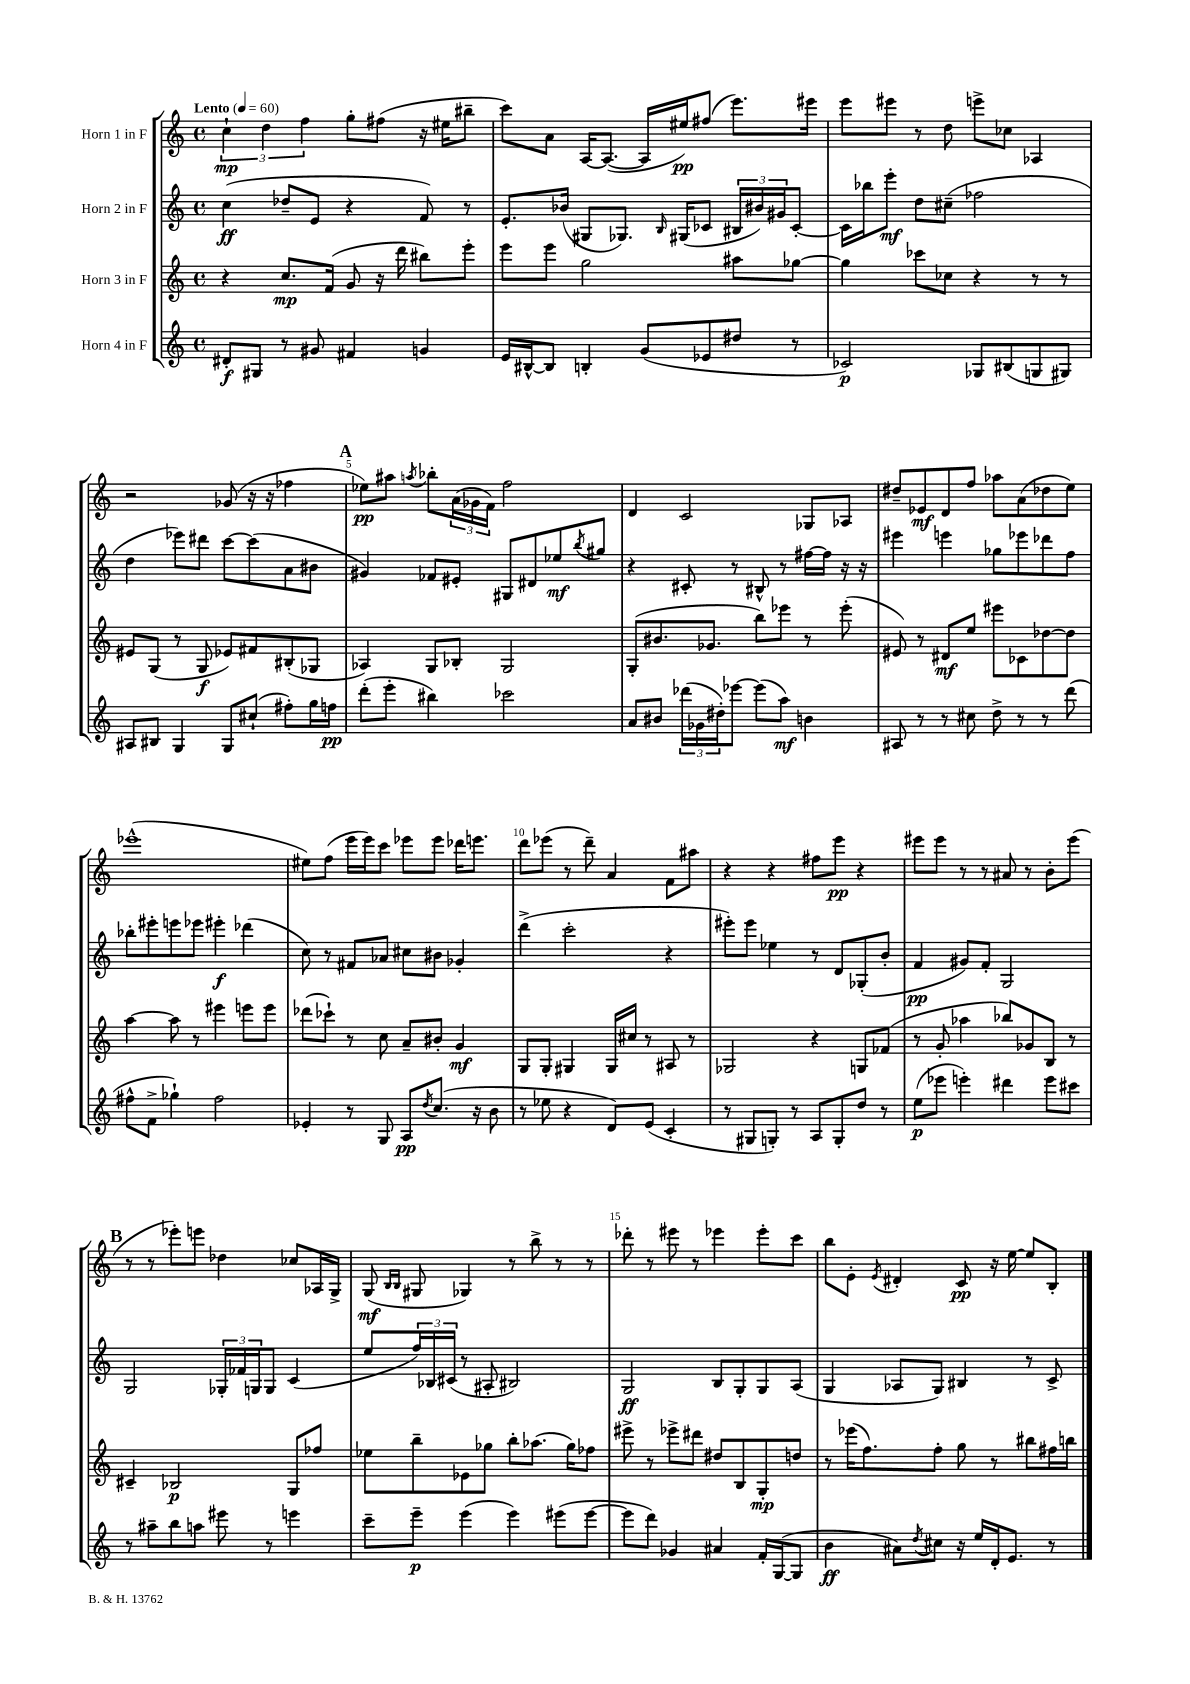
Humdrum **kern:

**kern	**dynam	**kern	**dynam	**kern	**dynam	**kern	**dynam
*part4	*part4	*part3	*part3	*part2	*part2	*part1	*part1
*staff4	*staff4	*staff3	*staff3	*staff2	*staff2	*staff1	*staff1
*I"Horn 4 in F	*	*I"Horn 3 in F	*	*I"Horn 2 in F	*	*I"Horn 1 in F	*
*clefG2	*	*clefG2	*	*clefG2	*	*clefG2	*
*k[]	*	*k[]	*	*k[]	*	*k[]	*
*M4/4	*	*M4/4	*	*M4/4	*	*M4/4	*
*met(c)	*	*met(c)	*	*met(c)	*	*met(c)	*
*MM60	*	*MM60	*	*MM60	*	*MM60	*
=1	=1	=1	=1	=1	=1	=1	=1
!	!	!	!	!	!	!LO:TX:a:B:t=Lento	!
8d#X'/L	f	4r	.	(4cc\	ff	6cc`\	mp
8G#X/J	.	.	.	.	.	.	.
.	.	.	.	.	.	6dd\	.
8r	.	8.cc/L	mp	8dd-X~/L	.	.	.
.	.	.	.	.	.	6ff\	.
8g#X/	.	.	.	8e/J	.	.	.
.	.	(16f/Jk	.	.	.	.	.
4f#X/	.	8g/	.	4r	.	8gg'\L	.
.	.	16r	.	.	.	(8ff#X\J	.
.	.	16ddd\	.	.	.	.	.
4gn/	.	8bb#X\L)	.	8f/)	.	16r	.
.	.	.	.	.	.	16ee#X\KL	.
.	.	8eee'\J	.	8r	.	8bb#X~\J	.
=2	=2	=2	=2	=2	=2	=2	=2
16e/LL	.	8eee\L	.	8.e'/L	.	8ccc\L)	.
[16B#X^^/J	.	.	.	.	.	.	.
8B#/J]	.	8eee\J	.	.	.	8a\J	.
.	.	.	.	(16b-X/Jk	.	.	.
4Bn'/	.	2gg\	.	8G#X/L	.	[16A/KL	.
.	.	.	.	.	.	(8.A/J_	.
.	.	.	.	8.G-X/J)	.	.	.
(8g/L	.	.	.	.	.	16A/LL]	.
.	.	.	.	16qqB/	.	.	.
.	.	.	.	(16G#X/KL	.	16ee#X/J)	pp
8e-X/	.	.	.	8c-X/J	.	(8ff#X/J	.
8dd#X/J	.	8aa#X\L	.	24B#X/LL	.	8.eee\L)	.
.	.	.	.	24b#X/)	.	.	.
.	.	.	.	24g#X/J	.	.	.
8r	.	[8gg-X\J	.	[8c-'/J	.	.	.
.	.	.	.	.	.	16eee#X\Jk	.
=3	=3	=3	=3	=3	=3	=3	=3
2c-X/)	p	4gg-\]	.	16c-\LL]	.	8eee\L	.
.	.	.	.	16bb-X\J	.	.	.
.	.	.	.	8eee'\J	mf	8eee#X\J	.
.	.	8ccc-X\L	.	8dd\L	.	8r	.
.	.	8cc-X\J	.	(8cc#X~\J	.	8dd\	.
8G-X/L	.	4r	.	2ff-X\	.	8eeen^\L	.
(8B#X/	.	.	.	.	.	8cc-X\J	.
8Gn/	.	8r	.	.	.	4A-X/	.
8G#X/J)	.	8r	.	.	.	.	.
!!LO:LB:g=z
=4	=4	=4	=4	=4	=4	=4	=4
8A#X/L	.	8e#X/L	.	4dd\	.	2r	.
8B#X/J	.	(8G/J	.	.	.	.	.
4G/	.	8r	.	8eee-X\L)	.	.	.
.	.	8G/	f	8ddd#X\J	.	.	.
8G/L	.	8e-X/L)	.	[8ccc\L	.	(8g-X/	.
(8cc#X`/J	.	8f#X/	.	(8ccc\]	.	16r	.
.	.	.	.	.	.	16r	.
8ff#X'\L)	.	(8B#X'/	.	8a\	.	4ff-X\	.
16gg\L	.	8G-X/J	.	8b#X\J	.	.	.
16ffn\JJ	pp	.	.	.	.	.	.
!!LO:REH:place=s1:t=A
=5	=5	=5	=5	=5	=5	=5	=5
(8ddd'\L	.	4A-X/)	.	4g#X/)	.	8ee-X\L)	pp
8eee'\J	.	.	.	.	.	8aa#X\J	.
.	.	.	.	.	.	8qaan/	.
4bb#X\)	.	8G/L	.	8f-X/L	.	8bb-X'\L	.
.	.	8B-X'/J	.	8e#X'/J	.	(24a\L	.
.	.	.	.	.	.	24g-X\	.
.	.	.	.	.	.	24f\JJ)	.
2ccc-X\	.	2G/	.	8G#X/L	.	2ff\	.
.	.	.	.	8d#X/	.	.	.
.	.	.	.	8ee-X/	mf	.	.
.	.	.	.	8qbb/	.	.	.
.	.	.	.	8gg#X/J	.	.	.
=6	=6	=6	=6	=6	=6	=6	=6
8a/L	.	(8G'/L	.	4r	.	4d/	.
8b#X/J	.	8.b#X/	.	.	.	.	.
(24ddd-X\LL	.	.	.	8c#X'/	.	2c/	.
24g-X\	.	.	.	.	.	.	.
.	.	8.g-X/J	.	.	.	.	.
24dd#X'\J)	.	.	.	.	.	.	.
[8eee-X\J	.	.	.	8r	.	.	.
(8eee-\L]	.	8bb\L)	.	8B#X^^/	.	.	.
8aa\J)	mf	8eee-X\J	.	8r	.	.	.
4bn\	.	8r	.	[16ff#X\LL	.	8G-X/L	.
.	.	.	.	16ff#\JJ]	.	.	.
.	.	(8eee-'\	.	16r	.	8A-X/J	.
.	.	.	.	16r	.	.	.
=7	=7	=7	=7	=7	=7	=7	=7
8A#X/	.	8e#X/)	.	4eee#X\	.	8dd#X~/L	.
8r	.	8r	.	.	.	8e-X/	mf
8r	.	8d#X/L	mf	4eeen\	.	8d/	.
8cc#X\	.	8ee/J	.	.	.	8ff/J	.
8dd^\	.	8eee#X\L	.	8gg-X\L	.	8aa-X\L	.
8r	.	8c-X\	.	8eee-X\	.	(8a\	.
8r	.	[8dd-X\	.	8ddd-X\	.	8dd-X\	.
(8ddd\	.	8dd-\J]	.	8ff\J	.	8ee\J)	.
!!LO:LB:g=z
=8	=8	=8	=8	=8	=8	=8	=8
8ff#X^^\L	.	[4aa\	.	8bb-X'\L	.	(1eee-X^^	.
8f^\J	.	.	.	8eee#X'\	.	.	.
4gg-X`\)	.	8aa\]	.	8eeen\	.	.	.
.	.	8r	.	8eee-X\J	.	.	.
2ff#\	.	4eee#X\	.	4eee#X'\	f	.	.
.	.	8eeen\L	.	(4ddd-X\	.	.	.
.	.	8eee\J	.	.	.	.	.
=9	=9	=9	=9	=9	=9	=9	=9
4e-X'/	.	(8ddd-X\L	.	8cc\)	.	8ee#X\L)	.
.	.	8ccc-X`\J)	.	8r	.	(8ff\J	.
8r	.	8r	.	8f#X/L	.	16eee\LL	.
.	.	.	.	.	.	16eee\J)	.
8G/	.	8cc\	.	8a-X/J	.	8ccc\J	.
8A/L	pp	8a~/L	.	8cc#X\L	.	8eee-X\L	.
8qdd/	.	.	.	.	.	.	.
(8.cc/J	.	8b#X'/J	.	8b#X\J	.	8eee-\J	.
.	.	4g/	mf	4g-X'/	.	16ddd-X\KL	.
16r	.	.	.	.	.	8.eeen\J	.
8b\	.	.	.	.	.	.	.
=10	=10	=10	=10	=10	=10	=10	=10
8r	.	8G/L	.	(4ddd^\	.	8ddd\L	.
8ee-X\	.	8G'/J	.	.	.	(8eee-X\J	.
4r	.	4G#X/	.	2ccc'\	.	8r	.
.	.	.	.	.	.	8ddd~\)	.
8d/L)	.	16G#/LL	.	.	.	4a/	.
.	.	16cc#X/JJ	.	.	.	.	.
(8e/J	.	8r	.	.	.	.	.
4c'/	.	8A#X/	.	4r	.	8f\L	.
.	.	8r	.	.	.	8aa#X\J	.
=11	=11	=11	=11	=11	=11	=11	=11
8r	.	2G-X/	.	8eee#X'\L)	.	4r	.
8G#X/L	.	.	.	8eee#\J	.	.	.
8Gn'/J)	.	.	.	4ee-X\	.	4r	.
8r	.	.	.	.	.	.	.
8A/L	.	4r	.	8r	.	8ff#X\L	.
8G'/	.	.	.	8d/L	.	8eee\J	pp
8dd/J	.	8Gn/L	.	(8G-X'/	.	4r	.
8r	.	(8f-X/J	.	8b'/J	.	.	.
=12	=12	=12	=12	=12	=12	=12	=12
(8ee\L	p	8r	.	4f/	pp	8eee#X\L	.
8eee-X\J	.	8g'/	.	.	.	8eee#\J	.
4eeen'\)	.	4aa-X\	.	8g#X/L)	.	8r	.
.	.	.	.	8f'/J	.	8r	.
4ddd#X\	.	8bb-X/L)	.	2G/	.	8a#X/	.
.	.	8g-X/	.	.	.	8r	.
8eee\L	.	8B/J	.	.	.	8b'\L	.
8ccc#X\J	.	8r	.	.	.	(8eee#\J	.
!!LO:LB:g=z
!!LO:REH:place=s1:t=B
=13	=13	=13	=13	=13	=13	=13	=13
8r	.	4c#X~/	.	2G/	.	8r	.
8aa#X~\L	.	.	.	.	.	8r	.
8bb\	.	2B-X/	p	.	.	8eee-X'\L)	.
8aan\J	.	.	.	.	.	8eeen\J	.
8eee#X\	.	.	.	24G-X'/LL	.	4dd-X\	.
.	.	.	.	24f-X/	.	.	.
.	.	.	.	24Gn/J	.	.	.
8r	.	.	.	8G/J	.	.	.
4eeen\	.	8G/L	.	(4c/	.	8cc-X/L	.
.	.	8ff-X/J	.	.	.	16A-X/L	.
.	.	.	.	.	.	16G^/JJ	.
=14	=14	=14	=14	=14	=14	=14	=14
8ccc~\L	.	8ee-X\L	.	8ee/L	.	(8G/	mf
.	.	.	.	.	.	16qqB/LL	.
.	.	.	.	.	.	16qqB/JJ	.
8eee~\J	p	8bb~\	.	24ff/L)	.	8G#X/	.
.	.	.	.	24B-X/	.	.	.
.	.	.	.	(24c#X/JJ	.	.	.
(4eee\	.	8e-X\	.	8r	.	4G-X/)	.
.	.	8gg-X\J	.	8A#X'/	.	.	.
4eee\)	.	8bb'\L	.	2B#X/)	.	8r	.
.	.	(8.aa-X\J	.	.	.	8bb^\	.
(8eee#X\L	.	.	.	.	.	8r	.
.	.	16gg-\KL)	.	.	.	.	.
[8eee#\J	.	8ff-X\J	.	.	.	8r	.
=15	=15	=15	=15	=15	=15	=15	=15
8eee#\L]	.	8eee#X^\	.	2G/	ff	8ddd-X'\	.
8ddd\J)	.	8r	.	.	.	8r	.
4g-X/	.	8eee-X^\L	.	.	.	8eee#X\	.
.	.	8ddd#X\J	.	.	.	8r	.
4a#X/	.	8dd#X/L	.	8B/L	.	4eee-X\	.
.	.	8B/	.	8G'/	.	.	.
16f'/LL	.	8G'/	mp	8G/	.	8eee-'\L	.
([16G/J	.	.	.	.	.	.	.
8G/J]	.	8ddn/J	.	(8A/J	.	8ccc\J	.
=16	=16	=16	=16	=16	=16	=16	=16
4b\	ff	8r	.	4G/	.	8bb\L	.
.	.	(16eee-X\KL	.	.	.	8e'\J	.
.	.	8.ff\)	.	.	.	.	.
.	.	.	.	.	.	8qe/	.
8a#X\L)	.	.	.	8A-X/L	.	4d#X'/	.
8qdd/	.	.	.	.	.	.	.
8cc#X\J	.	8ff'\J	.	8G/J)	.	.	.
16r	.	8gg\	.	4B#X/	.	8c/	pp
16ee/LL	.	.	.	.	.	.	.
16d'/J	.	8r	.	.	.	16r	.
8.e/J	.	.	.	.	.	[16ee\	.
.	.	8bb#X\L	.	8r	.	8ee/L]	.
8r	.	16ff#X\L	.	8c^/	.	8B'/J	.
.	.	16bbn\JJ	.	.	.	.	.
==	==	==	==	==	==	==	==
*-	*-	*-	*-	*-	*-	*-	*-
